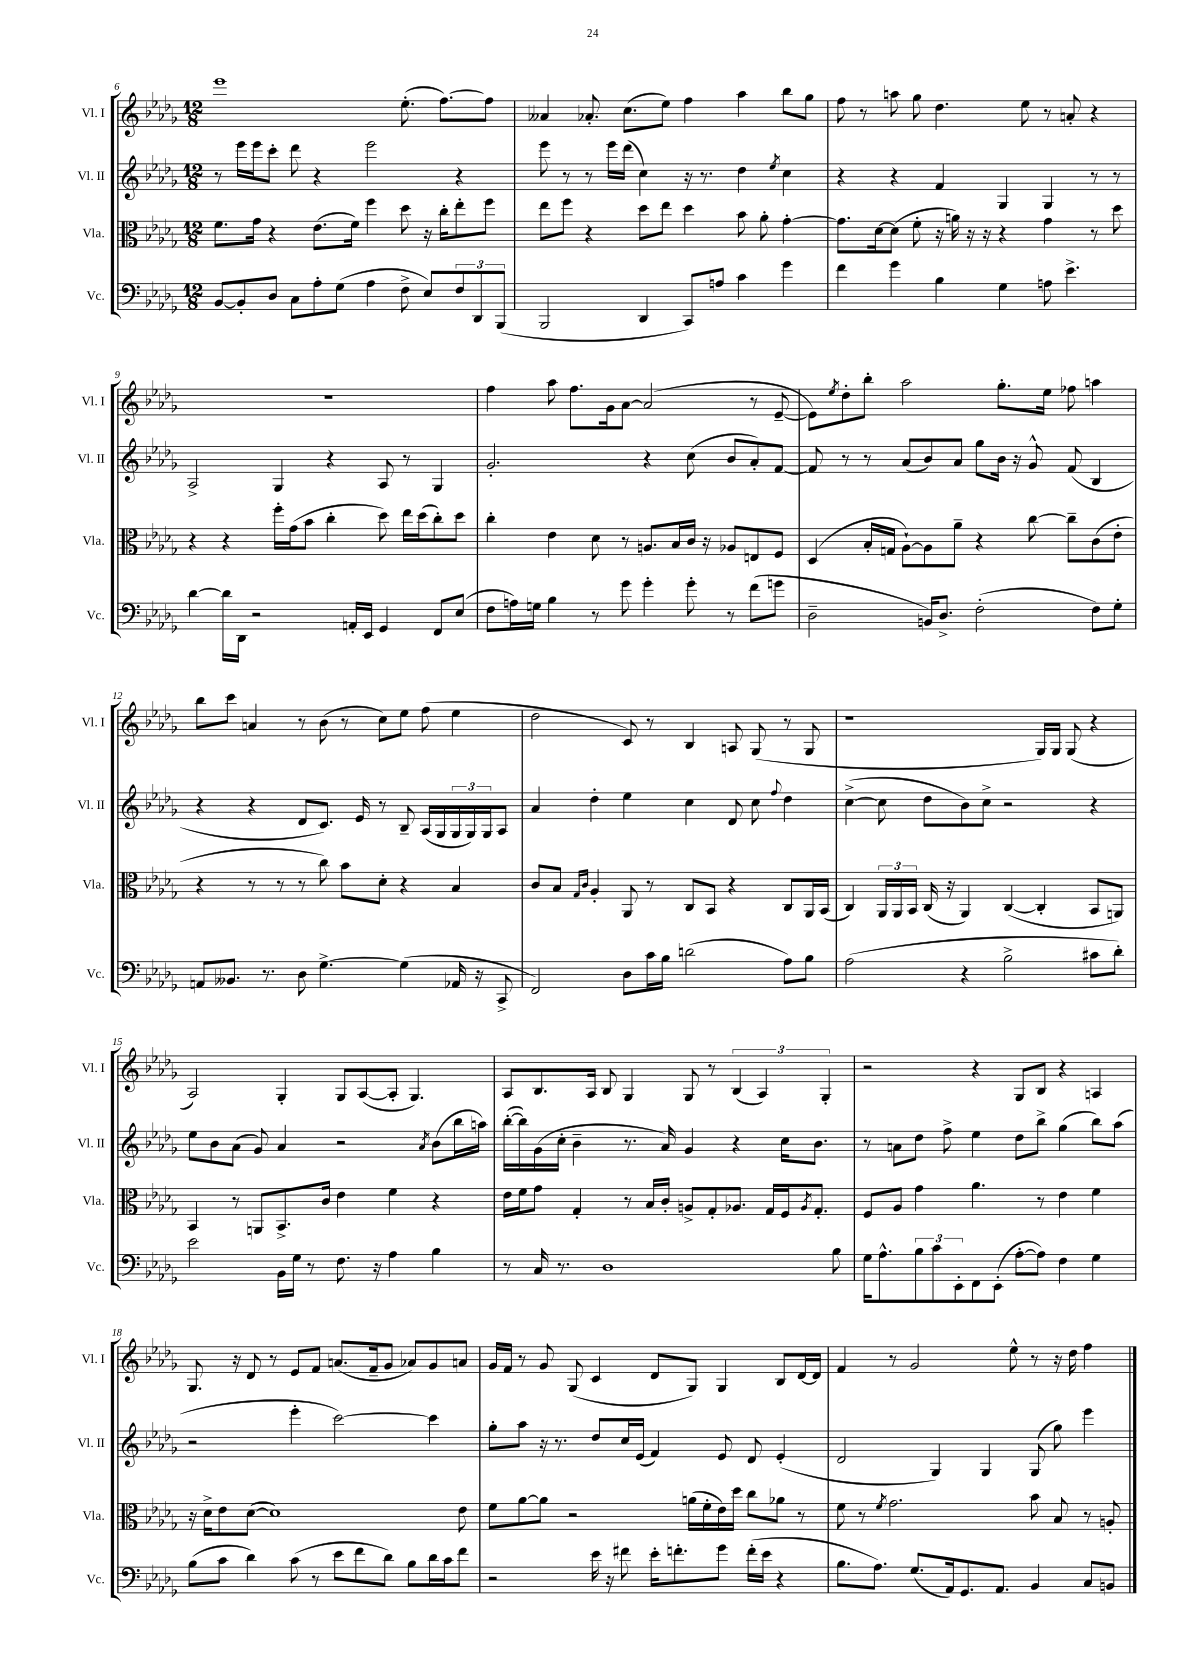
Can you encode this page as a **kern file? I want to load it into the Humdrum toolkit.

**kern	**kern	**kern	**kern
*staff4	*staff3	*staff2	*staff1
*clefF4	*clefC3	*clefG2	*clefG2
*k[b-e-a-d-g-]	*k[b-e-a-d-g-]	*k[b-e-a-d-g-]	*k[b-e-a-d-g-]
*M12/8	*M12/8	*M12/8	*M12/8
[8BB-	8.f	8r	1eee-
8BB-']	.	16eee-	.
.	16g-	16eee-	.
8D-	4r	8ccc'	.
8C	.	8ddd-	.
8A-'	(8.e-	4r	.
(8G-	.	.	.
.	16f)	.	.
4A-	4ff	2eee-	.
8F^	8dd-	.	(8.ee-'
8E-)	16r	.	.
.	16cc'	.	[8.ff)
12F	8ee-'	4r	.
12DD-	.	.	.
.	8ff	.	8ff]
(12BBB-	.	.	.
=	=	=	=
2BBB-	8ee-	8eee-	4a--
.	8ff	8r	.
.	4r	8r	8.a-'
.	.	16eee-	.
.	.	(16ddd-	(8.cc
4DD-	8dd-	4cc)	.
.	8ee-	.	8ee-)
8CC)	4dd-	16r	4ff
.	.	8.r	.
8A	.	.	.
4c	8b-	4dd-	4aa-
.	8a-'	.	.
.	.	8qee-	.
4g-	[4g-'	4cc	8bb-
.	.	.	8gg-
=	=	=	=
4f	8.g-]	4r	8ff
.	.	.	8r
.	[16d-	.	.
4g-	(8d-]	4r	8aa
.	8f'	.	8gg-
4B-	16r	4f	4.dd-
.	16a)	.	.
.	16r	.	.
.	16r	.	.
4G-	4r	4G-	.
.	.	.	8ee-
8A	4g-	4G-	8r
4.e-^	.	.	8a'
.	8r	8r	4r
.	8dd-	8r	.
=	=	=	=
[4d-	4r	2A-^	1.r
16d-]	4r	.	.
16DD-	.	.	.
2r	.	.	.
.	16ff'	4G-	.
.	(16g-	.	.
.	8b-	.	.
.	4cc'	4r	.
16AA'	.	.	.
16EE-	.	.	.
4GG-	8dd-)	8A-	.
.	16ee-	8r	.
.	(16dd-	.	.
8FF	8cc')	4G-	.
(8E-	8dd-	.	.
=	=	=	=
8F	4cc'	2.g-'	4ff
16A)	.	.	.
16G	.	.	.
4B-	4e-	.	8aa-
.	.	.	8.ff
8r	8d-	.	.
.	.	.	16g-
8g-	8r	.	[8a-
4g-'	8.A	4r	(2a-]
.	16B-	.	.
8g-'	16c	(8cc	.
.	16r	.	.
8r	8A-	8b-	.
(8f	8E	8a-')	8r
8g	8F	[8f	[8e-~
=	=	=	=
2D-~	(4D-	8f]	8e-])
.	.	.	8qee-
.	.	8r	8dd-'
.	16B-'	8r	8bb-'
.	16G	.	.
.	[8A-`)	(8a-	2aa-
16BB)	8A-]	8b-)	.
8.D-^	.	.	.
.	8a-~	8a-	.
(2F'	4r	8gg-	.
.	.	16b-	8.gg-'
.	.	16r	.
.	[8cc	8g-^^	.
.	.	.	16ee-
.	8cc~]	(8f	8ff-
8F)	(8c	4B-	4aa
8G-'	8e-'	.	.
=	=	=	=
8AA	4r	4r	8bb-
8.BB--	.	.	8ccc
.	8r	4r	4a
8.r	.	.	.
.	8r	.	.
8D-	8r	8d-	8r
[4.G-^	8cc)	8.c)	(8b-
.	8b-	.	8r
.	.	16e-	.
.	8d-'	8r	8cc)
(4G-]	4r	8B-~	8ee-
.	.	(16A-	(8ff
.	.	16G-	.
16AA-	4B-	24G-	4ee-
.	.	24G-)	.
16r	.	.	.
.	.	24G-	.
8CC^	.	8A-	.
=	=	=	=
2FF)	8c	4a-	2dd-
.	8B-	.	.
.	16qqG-	.	.
.	16qqc	.	.
.	4A-'	4dd-'	.
8D-	8AA-	4ee-	8c)
16c	8r	.	8r
16B-	.	.	.
(2d	8C	4cc	4B-
.	8BB-	.	.
.	4r	8d-	8A
.	.	8cc	(8G-
.	.	8qqff	.
8A-)	8C	4dd-	8r
8B-	16AA-	.	8G-
.	(16BB-	.	.
=	=	=	=
(2A-	4C)	([4cc^	1r
.	24AA-	8cc]	.
.	24AA-	.	.
.	24BB-	.	.
.	(16C	8dd-	.
.	16r	.	.
4r	4AA-)	8b-)	.
.	.	8cc^	.
2B-^	([4C	2r	.
.	4C']	.	16G-)
.	.	.	16G-
.	.	.	(8G-
8c#	8BB-	4r	4r
8d-')	8AA)	.	.
=	=	=	=
2e-	4BB-	8ee-	2A-)
.	.	8b-	.
.	8r	(8a-	.
.	8AA	8g-)	.
16BB-	8.BB-^	4a-	4G-'
16G-	.	.	.
8r	.	.	.
.	16c	.	.
8.F	4e-	2r	8G-
.	.	.	([8A-
16r	.	.	.
4A-	4f	.	8A-']
.	.	.	4.G-)
.	.	8qa-	.
4B-	4r	(8b-	.
.	.	16bb-	.
.	.	16aa)	.
=	=	=	=
8r	16e-	([16bb-'	8A-
.	16f	16bb-])	.
16C	8g-	(16g-	8.B-
8.r	.	16cc'	.
.	4G-'	4b-~	.
.	.	.	16A-
1D-	.	.	8B-
.	8r	8.r	4G-
.	16B-	.	.
.	16c'	16a-)	.
.	8A^	4g-	8G-
.	8G-'	.	8r
.	8.A-	4r	(6B-
.	.	.	6A-)
.	16G-	.	.
.	16F	16cc	.
.	8qA-	.	.
.	8.G-'	8.b-	.
.	.	.	6G-'
8B-	.	.	.
=	=	=	=
16G-	8F	8r	2r
8.A-^^	.	.	.
.	8A-	8a	.
12B-	4g-	8dd-	.
12c	.	.	.
.	.	8ff^	.
12EE-'	.	.	.
8FF	4.a-	4ee-	4r
(8EE-'	.	.	.
[8A-'	.	8dd-	8G-
8A-])	8r	8bb-^	8B-
4F	4e-	(4gg-	4r
4G-	4f	8bb-)	4A
.	.	(8aa-	.
=	=	=	=
(8B-	16r	2r	8.G-
.	16d-^	.	.
8c	8e-	.	.
.	.	.	16r
4d-)	([8d-	.	8d-
.	1d-])	.	8r
(8c	.	4eee-'	8e-
8r	.	.	8f
8e-	.	[2ccc)	(8.a
8f	.	.	.
.	.	.	16f~
8d-)	.	.	8g-
8B-	.	.	8a-)
16d-	.	4ccc]	8g-
16c	.	.	.
8f	8e-	.	8a
=	=	=	=
2r	8f	8gg-'	16g-
.	.	.	16f
.	[8a-	8aa-	8r
.	8a-]	16r	8g-
.	.	8.r	.
.	2r	.	(8G-
16e-	.	8dd-	4c
16r	.	.	.
8f#	.	16cc	.
.	.	(16e-	.
16e-'	.	4f)	8d-
8.f'	.	.	.
.	(16a	.	8G-)
.	16f'	.	.
8g-	16e-)	8e-	4G-
.	16dd-	.	.
(16f'	8cc	8d-	.
16e-	.	.	.
4r	8a-	(4e-'	8B-
.	8r	.	[16d-
.	.	.	16d-]
=	=	=	=
8.B-	8f	2d-	4f
.	8r	.	.
8.A-)	.	.	.
.	8qf	.	.
.	2.g-	.	8r
(8.G-	.	.	2g-
.	.	4G-)	.
16AA-)	.	.	.
8.GG-	.	.	.
.	.	4G-	.
8.AA-	.	.	.
.	.	.	8ee-^^
4BB-	8b-	(8G-	8r
.	8B-	8gg-)	16r
.	.	.	16dd-
8C	8r	4eee-	4ff
8BB	8A'	.	.
==	==	==	==
*-	*-	*-	*-
